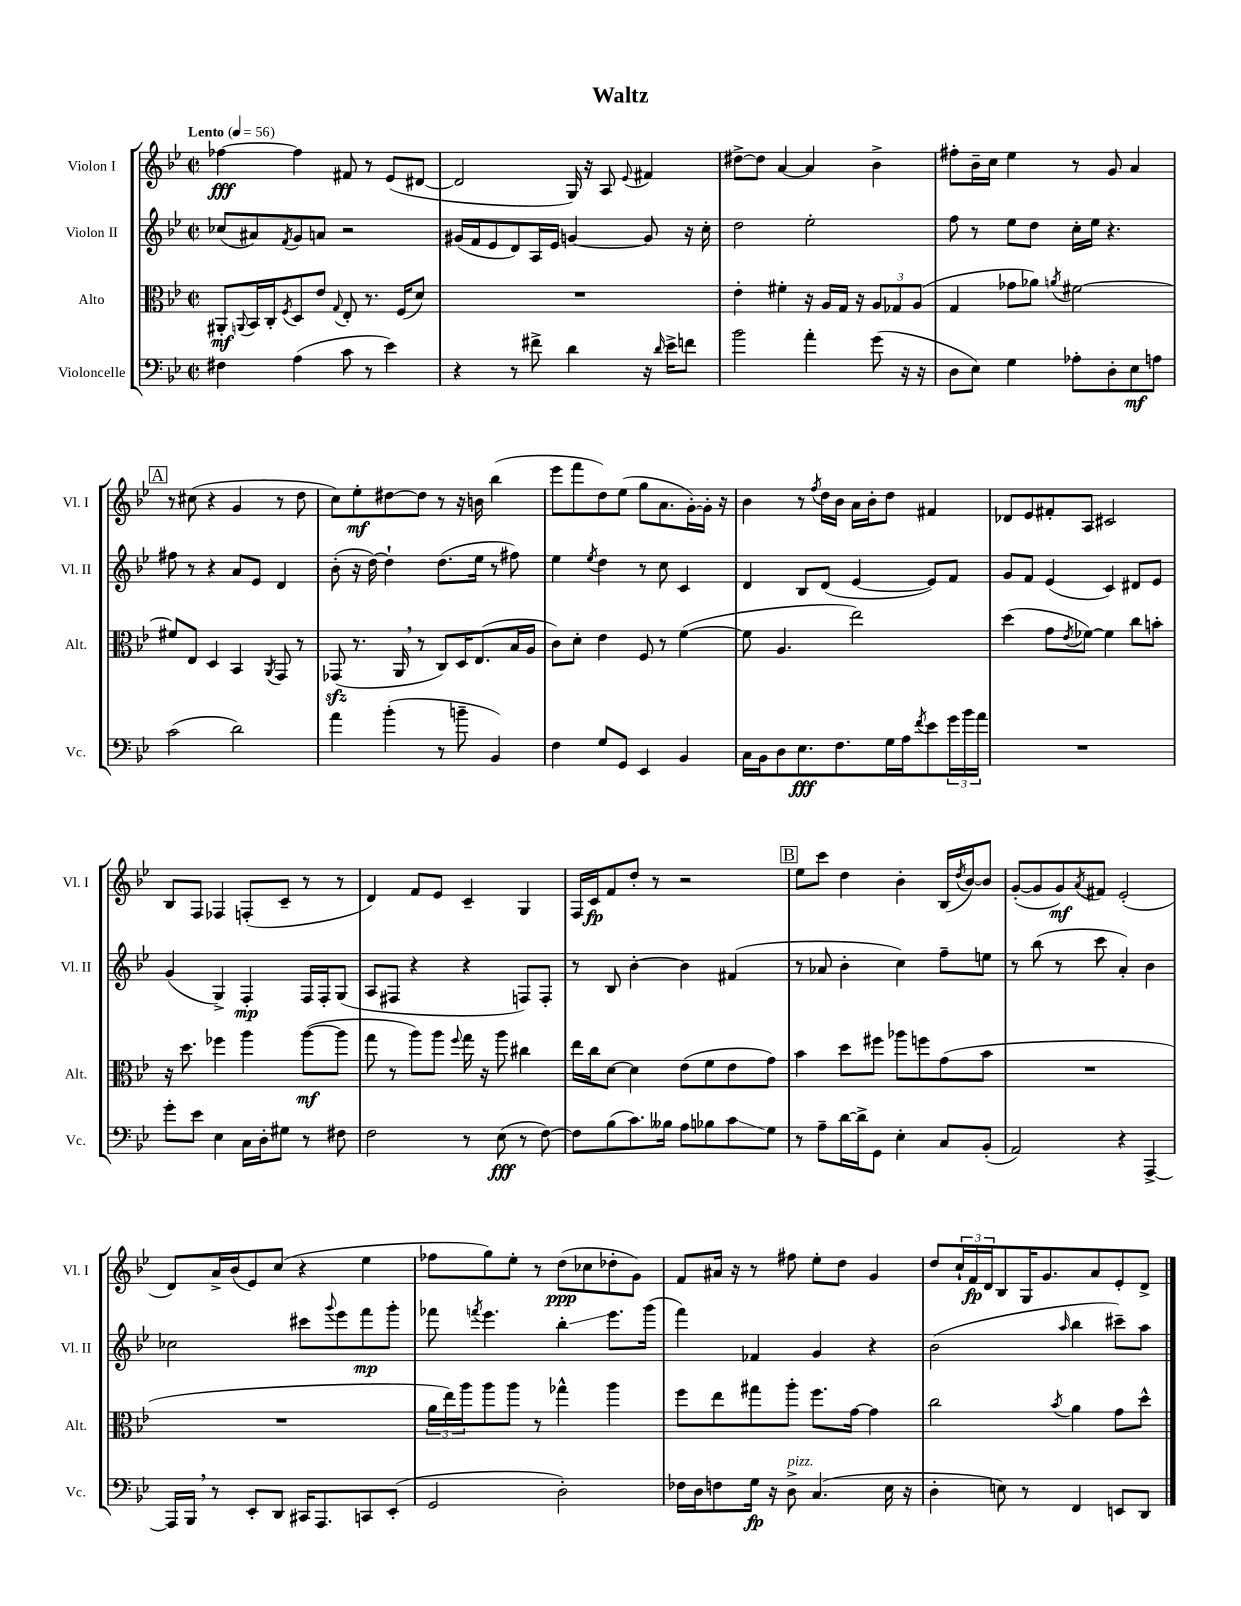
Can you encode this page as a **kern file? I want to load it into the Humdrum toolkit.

**kern	**kern	**kern	**kern
*staff4	*staff3	*staff2	*staff1
*clefF4	*clefC3	*clefG2	*clefG2
*k[b-e-]	*k[b-e-]	*k[b-e-]	*k[b-e-]
*M2/2	*M2/2	*M2/2	*M2/2
*met(c|)	*met(c|)	*met(c|)	*met(c|)
*MM56	*MM56	*MM56	*MM56
4F#	8AA#'	(8cc-	[4ff-
.	8qqAA	.	.
.	16BB-	8a#)	.
.	16C'	.	.
.	8qF	8qf	.
(4A	8D	8g	4ff-]
.	8e-	8a	.
.	8qqG	.	.
8c	8E-'	2r	8f#
8r	8.r	.	8r
4e-)	.	.	(8e-
.	(16F	.	.
.	8d)	.	[8d#
=	=	=	=
4r	1r	(16g#	2d#]
.	.	16f	.
.	.	8e-	.
8r	.	8d)	.
8f#^	.	16A	.
.	.	16e-	.
4d	.	[4g	16G)
.	.	.	16r
.	.	.	8A
.	.	.	8qqe-
16r	.	8g]	4f#
16qqd	.	.	.
16e-^	.	.	.
8f	.	16r	.
.	.	16cc'	.
=	=	=	=
2b-	4e-'	2dd	[8dd#^
.	.	.	8dd#]
.	4f#'	.	[4a
4a'	16r	2ee-'	4a]
.	16A	.	.
.	16G	.	.
.	16r	.	.
(8g	12A	.	4b-^
.	12G-	.	.
16r	.	.	.
.	(12A	.	.
16r	.	.	.
=	=	=	=
8D	4G	8ff	8ff#'
8E-)	.	8r	16b-~
.	.	.	16cc
4G	8g-	8ee-	4ee-
.	8a-)	8dd	.
.	8qa	.	.
8A-'	[2f#	16cc'	8r
.	.	16ee-	.
8D'	.	4.r	8g
8E-	.	.	4a
8A	.	.	.
=	=	=	=
(2c	8f#]	8ff#	8r
.	8E-	8r	(8cc#
.	4D	4r	4r
2d)	4BB-	8a	4g
.	.	8e-	.
.	8qAA	.	.
.	8GG	4d	8r
.	8r	.	8dd
=	=	=	=
4a	(8GG-	(8b-'	8cc)
.	8.r	16r	8ee-'
.	.	[16dd)	.
(4b-'	.	4dd`]	[8dd#
.	16AA	.	.
.	8r	.	8dd#]
8r	8C)	(8.dd	8r
8b~	16D	.	16r
.	(8.E-	16ee-	16b
4BB-)	.	8r	(4bb-
.	16B-	8ff#)	.
.	16A	.	.
=	=	=	=
4F	8c)	4ee-	8eee-
.	8d'	.	8fff
.	.	8qee-	.
8G	4e-	4dd	8dd)
8GG	.	.	(8ee-
4EE-	8F	8r	8gg
.	8r	8cc	8.a
4BB-	([4f	4c	.
.	.	.	[16g')
.	.	.	16g']
.	.	.	16r
=	=	=	=
16C	8f]	4d	4b-
16BB-	.	.	.
8D	4.A	.	.
8.E-	.	8B-	8r
.	.	.	8qff
.	.	(8d	16dd
8.F	.	.	16b-
.	2ee-)	[4e-	16a
.	.	.	16b-'
16G	.	.	8dd
16A	.	.	.
8qf	.	.	.
8e-	.	8e-])	4f#
24g	.	8f	.
24b-	.	.	.
24a	.	.	.
=	=	=	=
1r	(4dd	8g	8d-
.	.	8f	8e-
.	8g	(4e-	8f#'
.	8qe-	.	.
.	[8f-)	.	8A
.	4f-]	4c)	2c#
.	8cc	8d#	.
.	8b'	8e-	.
=	=	=	=
8g'	16r	(4g	8B-
.	8.dd	.	.
8e-	.	.	8F
4E-	4ff-	4G^)	4F-
16C	4aa	4F'	(8F'
16D'	.	.	.
8G#	.	.	8c~
8r	([8aa	16F	8r
.	.	16F'	.
8F#	8aa]	(8G	8r
=	=	=	=
2F	8gg	8A	4d)
.	8r	8F#	.
.	8aa)	4r	8f
.	8aa	.	8e-
.	8qqff	.	.
8r	16gg	4r	4c~
.	16r	.	.
(8E-	8aa	.	.
8r	4cc#	8F)	4G
[8F)	.	8F'	.
=	=	=	=
8F]	16ee-	8r	16F
.	16cc	.	16c
(8B-	[8d	8B-	8f
8.c)	4d]	[4b-'	8dd'
.	.	.	8r
16B--	.	.	.
8A	(8e-	4b-]	2r
8B-	8f	.	.
8c	8e-	(4f#	.
8G	8g)	.	.
=	=	=	=
8r	4b-	8r	8ee-
8A~	.	8a-	8ccc
[16d	8dd	4b-'	4dd
16d^]	.	.	.
8GG	8ff#	.	.
4E-'	8aa-	4cc)	4b-'
.	8ff	.	.
8C	(8g	8ff~	(16B-
.	.	.	8qdd
.	.	.	[16b-)
(8BB-'	8b-	8ee	8b-]
=	=	=	=
2AA)	1r	8r	([8g'
.	.	(8bb-	8g]
.	.	8r	8g)
.	.	.	8qa
.	.	8ccc	8f#
4r	.	4a')	(2e-'
[4AAA^	.	4b-	.
=	=	=	=
16AAA]	1r	2cc-	8d)
16BBB-	.	.	.
8r	.	.	16a^
.	.	.	(16b-
8EE-'	.	.	8e-)
8DD	.	.	(8cc
16CC#	.	8ccc#	4r
8.AAA	.	.	.
.	.	8qqggg	.
.	.	8eee-	.
8CC	.	8fff	4ee-
(8EE-'	.	8ggg'	.
=	=	=	=
2GG	24a	8fff-	8ff-
.	24ee-)	.	.
.	24aa	.	.
.	.	8qfff	.
.	8aa	4.eee-	8gg)
.	8aa	.	8ee-'
.	8r	.	8r
2D')	4gg-^^	4bb-'	(8dd
.	.	.	8cc-
.	4aa	8.eee-	8dd-'
.	.	.	8g)
.	.	(16ggg	.
=	=	=	=
16F-	8ff	4fff)	8f
16D	.	.	.
8F	8ee-	.	16a#
.	.	.	16r
16G	8gg#	4f-	8r
16r	.	.	.
8D^	8aa'	.	8ff#
(4.C	8.ff	4g	8ee-'
.	.	.	8dd
.	[16g	.	.
.	4g]	4r	4g
16E-	.	.	.
16r	.	.	.
=	=	=	=
4D'	2cc	(2b-	8dd
.	.	.	24cc`
.	.	.	24f
.	.	.	24d
8E)	.	.	8B-
8r	.	.	16G
.	.	.	8.g
.	8qb-	16qqaa	.
4FF	4a	4bb-	.
.	.	.	8a
8EE	8g	8ccc#~)	8e-'
8DD	8dd^^	8aa	8d^
==	==	==	==
*-	*-	*-	*-
